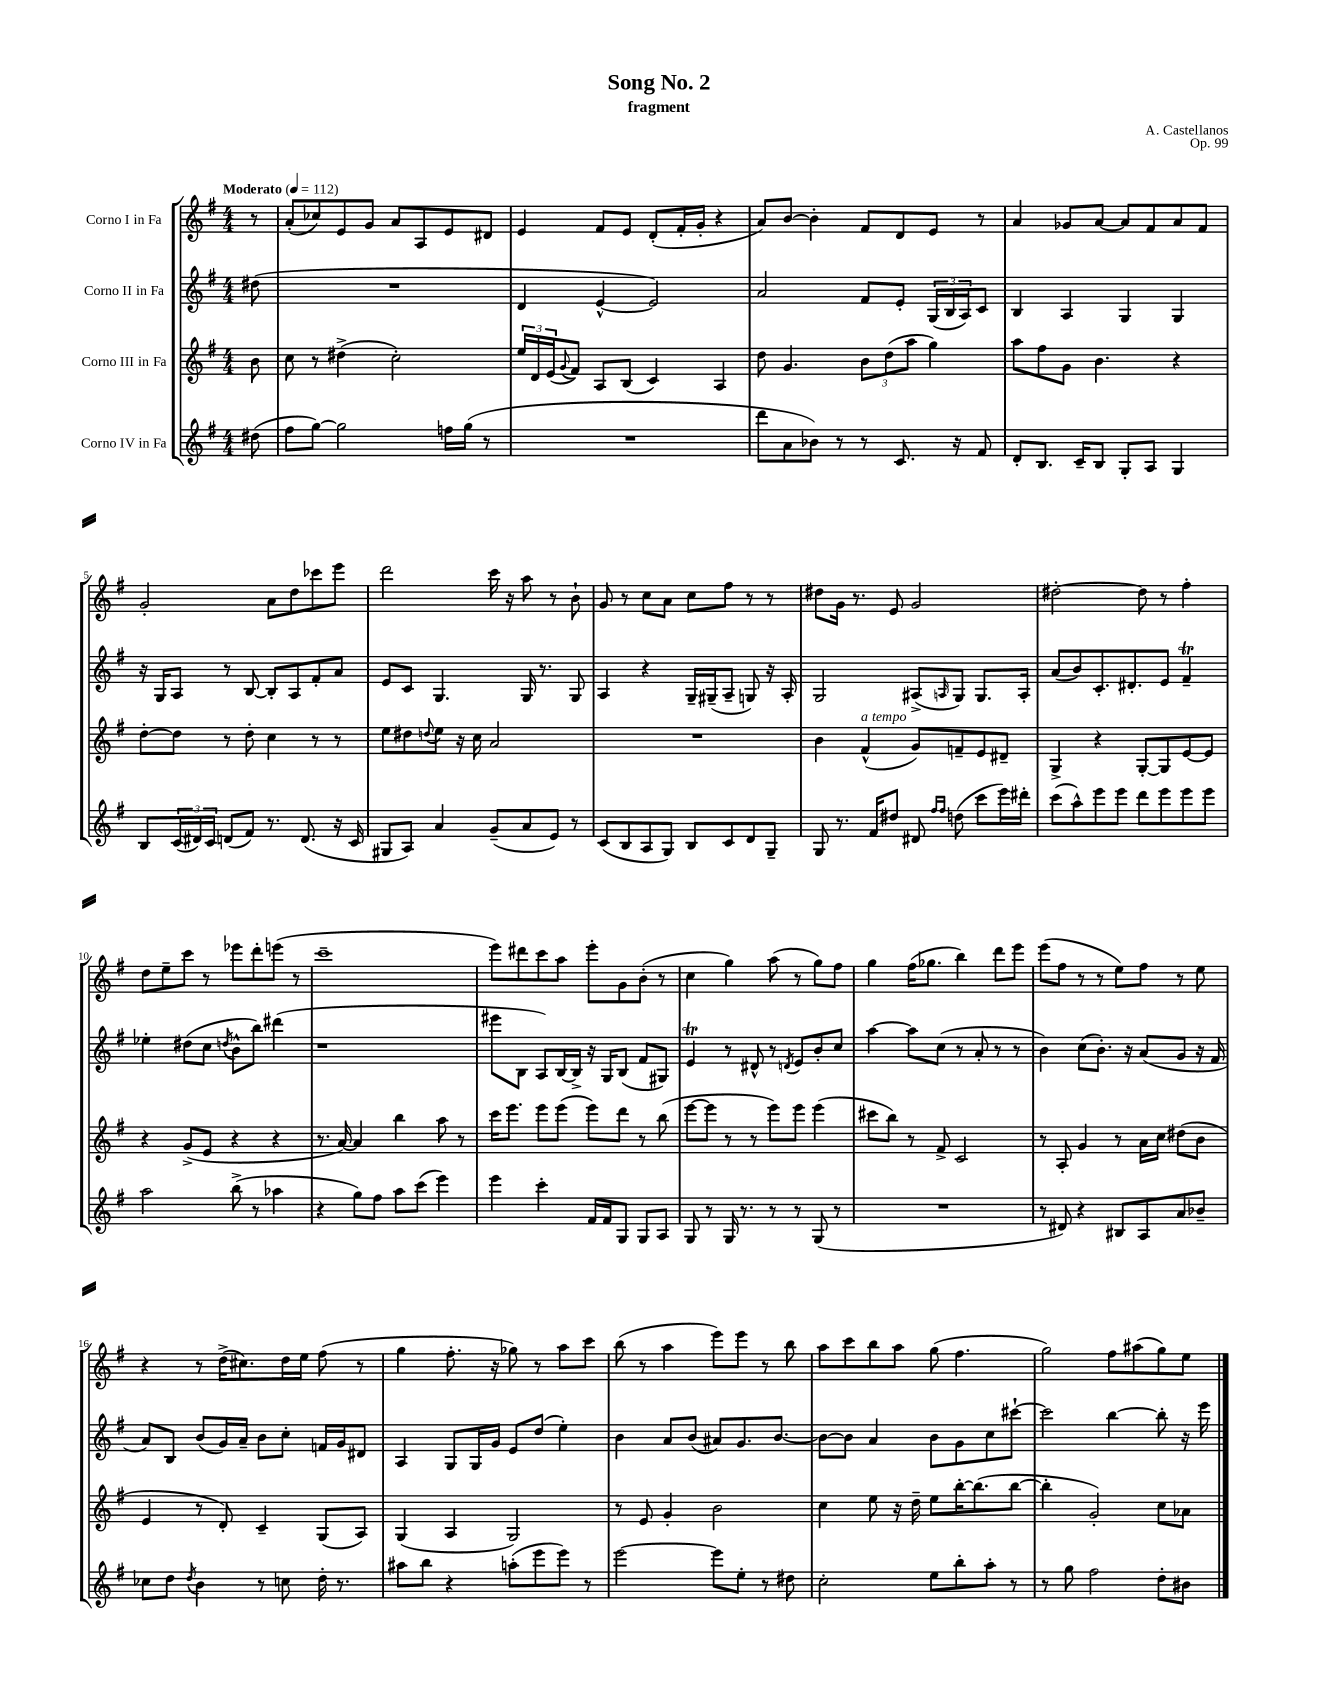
\header { title = "Song No. 2" composer = "A. Castellanos" subtitle = "fragment" opus = "Op. 99" }
<<
\new StaffGroup <<
\new Staff = "s0" \with { instrumentName = "Corno I in Fa" } {
    \clef treble \key g \major \numericTimeSignature \time 4/4 \partial 8 \tempo "Moderato" 4 = 112
    r8 |
    a'8-.( ces''8) e'8 g'8 a'8 a8 e'8 dis'8 |
    e'4 fis'8 e'8 d'8-.( fis'16-. g'16-. r4 |
    a'8) b'8~ b'4-. fis'8 d'8 e'8 r8 |
    a'4 ges'8 a'8~ a'8 fis'8 a'8 fis'8 |
    g'2-. a'8 d''8 ces'''8 e'''8 |
    d'''2 c'''16 r16 a''8 r8 b'8-! |
    g'8 r8 c''8 a'8 c''8 fis''8 r8 r8 |
    dis''8 g'16 r8. e'8 g'2 |
    dis''2~-. dis''8 r8 fis''4-. |
    d''8 e''8-- c'''8 r8 ees'''8 d'''8-. e'''8( r8 |
    c'''1-- |
    e'''8) dis'''8 c'''8 a''8 e'''8-. g'8 b'8-.( r8 |
    c''4 g''4) a''8( r8 g''8) fis''8 |
    g''4 fis''16( ges''8. b''4) d'''8 e'''8 |
    e'''8( fis''8 r8 r8 e''8) fis''8 r8 e''8 |
    r4 r8 d''16->( cis''8.) d''16 e''16 fis''8( r8 |
    g''4 fis''8.-. r16 ges''8) r8 a''8 c'''8 |
    b''8( r8 a''4 e'''8) e'''8 r8 b''8 |
    a''8 c'''8 b''8 a''8 g''8( fis''4. |
    g''2) fis''8 ais''8( g''8) e''8 \bar "|." |
}
\new Staff = "s1" \with { instrumentName = "Corno II in Fa" } {
    \clef treble \key g \major \numericTimeSignature \time 4/4 \partial 8
    dis''8( |
    R1 |
    d'4 e'4~-^ e'2) |
    a'2 fis'8 e'8-. \tuplet 3/2 { g16( b16 a16) } c'8 |
    b4 a4 g4 g4 |
    r16 g16 a8 r8 b8~ b8-. a8 fis'8-. a'8 |
    e'8 c'8 g4. g16 r8. g8 |
    a4 r4 g16-- gis16--( a8-- g8) r16 a16-. |
    g2 ais8->( \grace { a16 } g8) g8. a16-. |
    a'8( b'8) c'8.-. dis'8.-. e'8 fis'4--\trill |
    ees''4-. dis''8( c''8 \acciaccatura { d''8 } b'8-^ b''8) dis'''4( |
    r1 |
    eis'''8 b8 a8) b16~ b16-> r16 g16 b8( fis'8 gis8) |
    e'4\trill r8 dis'8-^ r8 \acciaccatura { d'8 } e'8 b'8-. c''8 |
    a''4~ a''8 c''8( r8 a'8-. r8 r8 |
    b'4) c''8( b'8.-.) r16 a'8( g'8 r16 fis'16 |
    a'8) b8 b'8( g'16) a'16-- b'8 c''8-. f'16 g'16 dis'8 |
    a4 g8 g16 g'16 e'8 d''8( e''4-.) |
    b'4 a'8 b'8( ais'8) g'8. b'8.~ |
    b'8~ b'8 a'4 b'8 g'8 c''8 cis'''8~-! |
    cis'''2 b''4~ b''8-. r16 e'''16 \bar "|." |
}
\new Staff = "s2" \with { instrumentName = "Corno III in Fa" } {
    \clef treble \key g \major \numericTimeSignature \time 4/4 \partial 8
    b'8 |
    c''8 r8 dis''4->( c''2-.) |
    \tuplet 3/2 { e''16 d'16 e'16( } \appoggiatura { g'8 } fis'8) a8 b8( c'4) a4 |
    d''8 g'4. \tuplet 3/2 { b'8 d''8( a''8 } g''4) |
    a''8 fis''8 g'8 b'4. r4 |
    d''8~-. d''8 r8 d''8-. c''4 r8 r8 |
    e''8 dis''8 \appoggiatura { d''8 } e''8 r16 c''16 a'2 |
    R1 |
    b'4 fis'4-^^\markup { \italic "a tempo" }( g'8) f'8-- e'8 dis'8-- |
    g4-> r4 g8~-. g8 e'8~ e'8 |
    r4 g'8->( e'8 r4 r4 |
    r8. a'16~) a'4 b''4 a''8 r8 |
    c'''16 e'''8. e'''8 e'''8( e'''8) d'''8 r8 b''8( |
    e'''8~ e'''8 r8 r8 e'''8) e'''8 e'''4( |
    cis'''8 b''8) r8 fis'8-> c'2 |
    r8 a8-. g'4 r8 a'16 c''16 dis''8( b'8 |
    e'4 r8 d'8-.) c'4-- g8( a8) |
    g4( a4 g2) |
    r8 e'8 g'4-. b'2 |
    c''4 e''8 r16 d''16-- e''8 b''16~-. b''8.( b''8~ |
    b''4-. g'2-.) c''8 aes'8 \bar "|." |
}
\new Staff = "s3" \with { instrumentName = "Corno IV in Fa" } {
    \clef treble \key g \major \numericTimeSignature \time 4/4 \partial 8
    dis''8( |
    fis''8 g''8~) g''2 f''16 g''16( r8 |
    R1 |
    d'''8 a'8 bes'8) r8 r8 c'8. r16 fis'8 |
    d'8-. b8. c'16-- b8 g8-. a8 g4 |
    b8 \tuplet 3/2 { c'16( dis'16) c'16 } d'8( fis'8) r8. d'8.( r16 c'16 |
    gis8 a8) a'4 g'8--( a'8 e'8) r8 |
    c'8( b8 a8 g8) b8 c'8 d'8 g8-- |
    g8 r8. fis'16 dis''8 dis'8 \grace { fis''16 fis''16 } d''8( c'''8 e'''16) dis'''16-. |
    c'''8( a''8-^) e'''8 e'''8 d'''8 e'''8 e'''8 e'''8 |
    a''2 b''8->( r8 aes''4 |
    r4 g''8) fis''8 a''8 c'''8( e'''4) |
    e'''4 c'''4-. fis'16 fis'16 g8 g8 a8 |
    g8 r8 g16 r8. r8 r8 g8( r8 |
    R1 |
    r8 dis'8) r4 bis8 a8 a'8 bes'8-- |
    ces''8 d''8 \acciaccatura { d''8 } b'4 r8 c''8 d''16-. r8. |
    ais''8 b''8 r4 a''8-.( e'''8 e'''8) r8 |
    e'''2~ e'''8 e''8-. r8 dis''8 |
    c''2-. e''8 b''8-. a''8-. r8 |
    r8 g''8 fis''2 d''8-. bis'8 \bar "|." |
}
>>
>>
